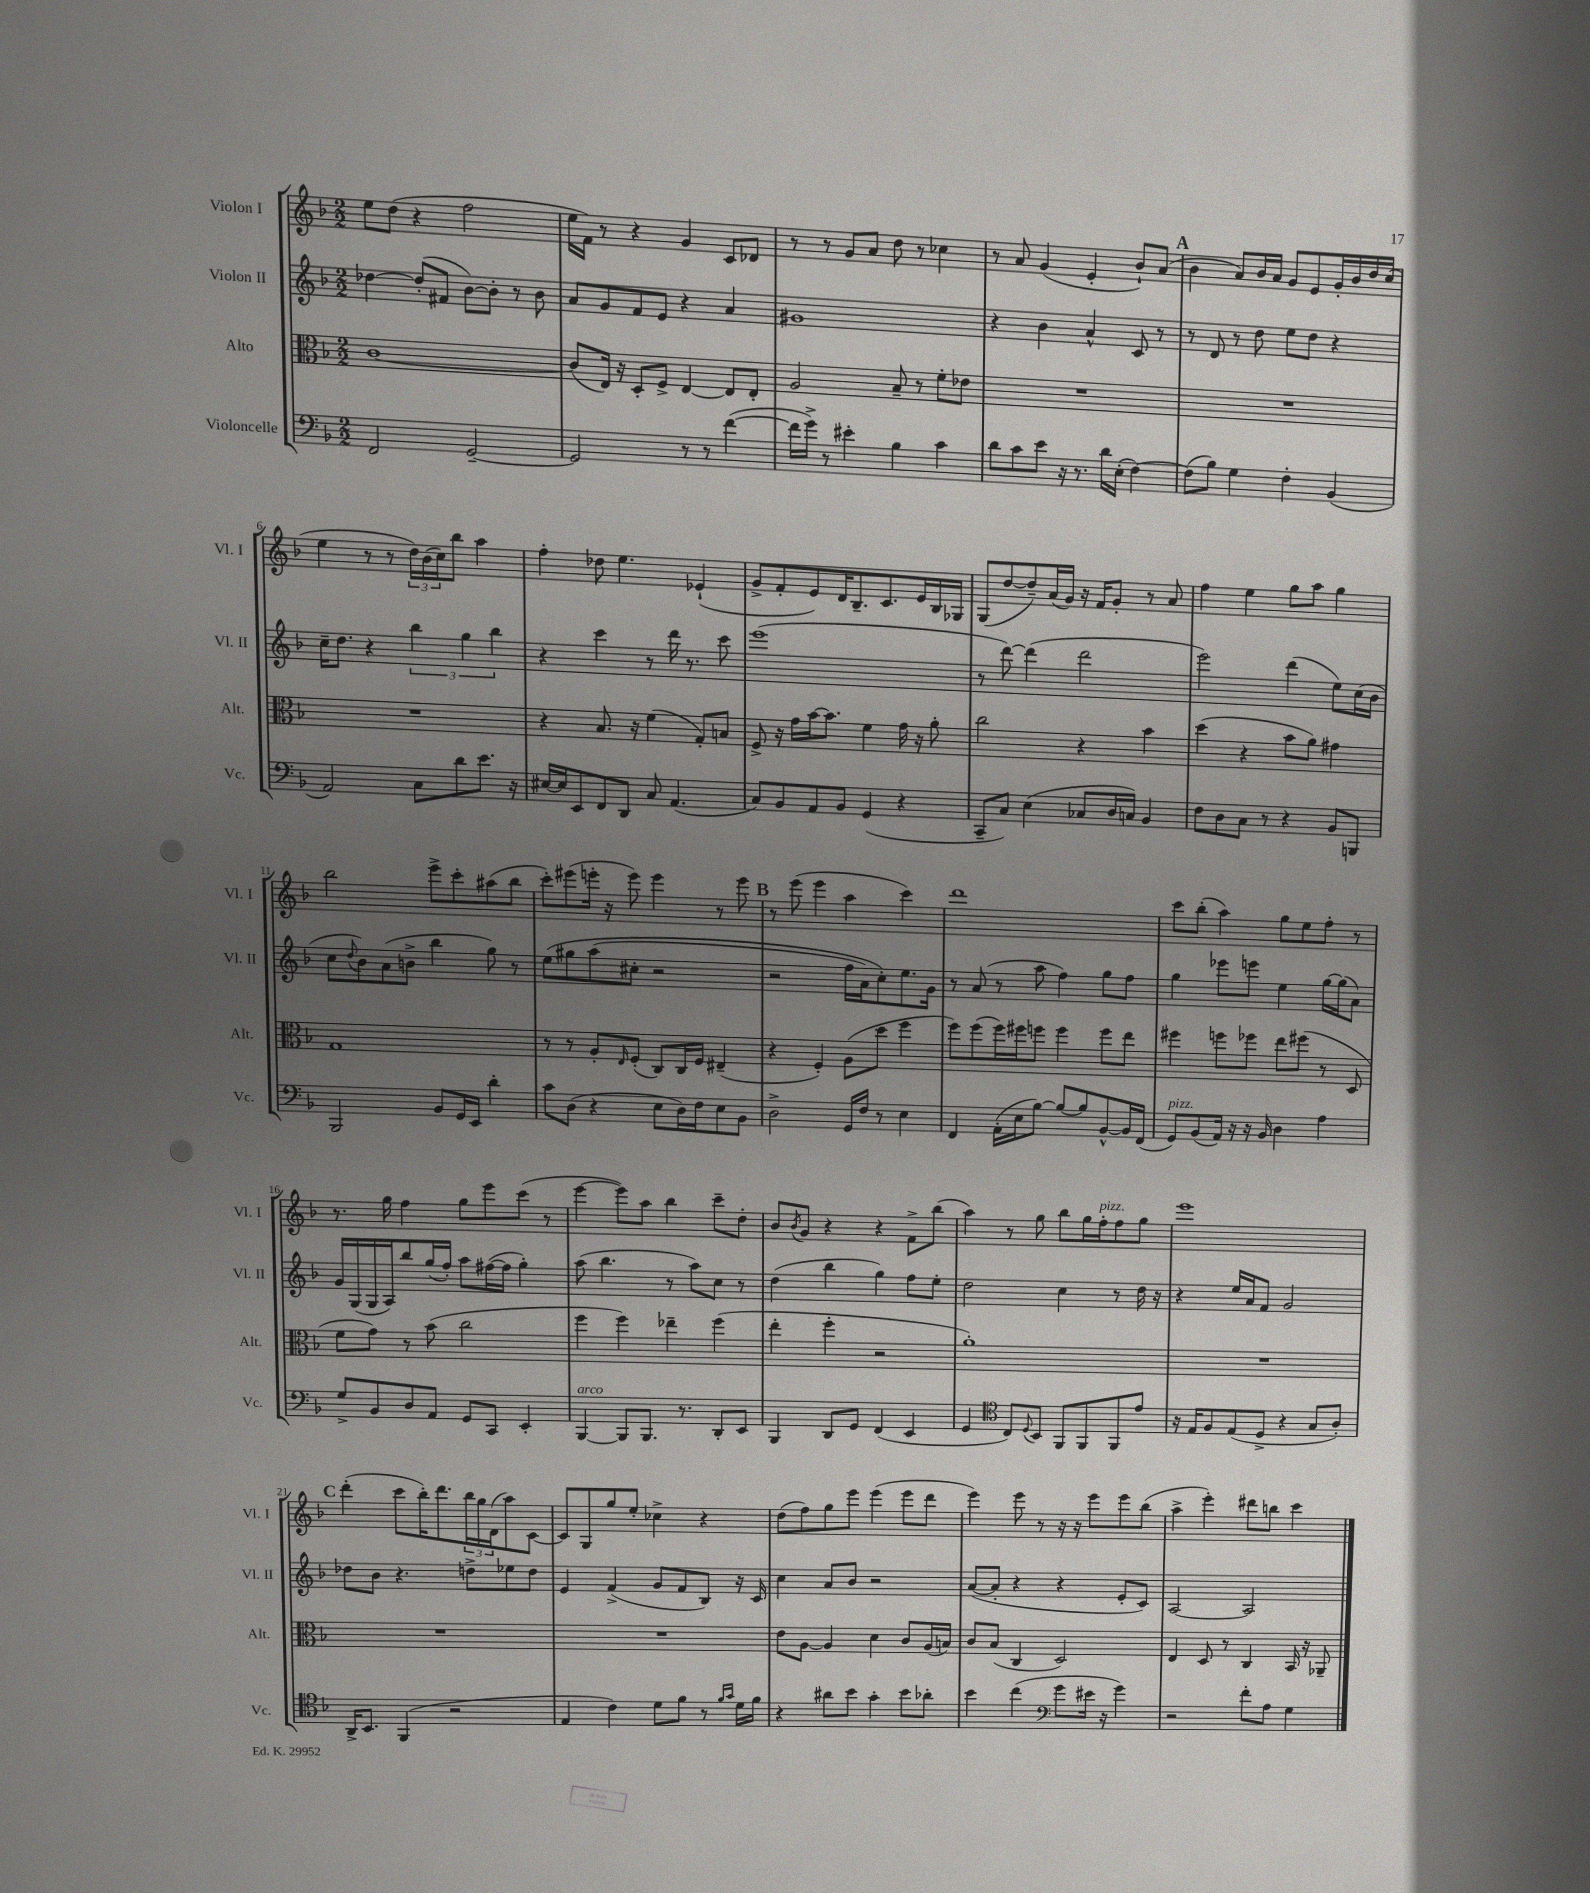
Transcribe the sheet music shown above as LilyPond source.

<<
\new StaffGroup <<
\new Staff = "s0" \with { instrumentName = "Violon I" shortInstrumentName = "Vl. I" } {
    \clef treble \key f \major \numericTimeSignature \time 2/2
    e''8 d''8( r4 f''2 |
    e''16 f'16) r8 r4 g'4 c'8 des'8 |
    r8 r8 g'8 a'8 d''8 r8 ces''4 |
    r8 a'8 g'4( e'4-. bes'8-!) a'8( |
    \mark \markup { \bold "A" } bes'4 a'8) bes'16 a'16 g'8 e'8 g'16-. bes'16 d''16 c''16( |
    e''4 r8 r8 \tuplet 3/2 { d''16) bes'16( c''16) } bes''8 a''4 |
    f''4-. des''8 e''4. ees'4-!( |
    g'8-> f'8-. e'8) d'16 bes8.-- c'8. e'16 bes16 ges16 |
    g8( d''8~ d''8--) a'16( g'16) r16 f'16 g'8-. r8 a'8 |
    f''4 e''4 g''8 a''8 g''4 |
    bes''2 e'''8-> c'''8-. ais''8( bes''8 |
    c'''8-.) eis'''8( e'''16-. r16 e'''8) e'''4 r8 e'''8 |
    \mark \markup { \bold "B" } r8 e'''8( e'''4 a''4 c'''4) |
    d'''1 |
    c'''8 bes''8-.( a''4) g''8 e''8 f''8-. r8 |
    r8. g''16 f''4 g''8 e'''8 c'''8( r8 |
    e'''4~ e'''8) a''8 bes''4 c'''8-- d''8-. |
    bes'8 \acciaccatura { bes'8 } g'8 r4 r4 f'8-> bes''8( |
    a''4) r8 g''8 bes''8 g''16 f''16-.^\markup { \italic "pizz." } f''8 g''8 |
    e'''1 |
    \mark \markup { \bold "C" } d'''4-.( c'''8 bes''16-.) d'''8. \tuplet 3/2 { bes''16 g''16 d'16( } a''8) c'8~ |
    c'8 g8 g''8 e''8-. ces''4-> r4 |
    d''8( f''8) g''8 e'''8 e'''4( e'''8 d'''8 |
    e'''4) e'''8 r8 r16 r16 e'''8 e'''8 bes''8( |
    a''4-> e'''4-.) dis'''8 b''8 c'''4 \bar "|." |
}
\new Staff = "s1" \with { instrumentName = "Violon II" shortInstrumentName = "Vl. II" } {
    \clef treble \key f \major \numericTimeSignature \time 2/2
    des''4~ des''8-.( fis'8 bes'8~) bes'8-. r8 bes'8 |
    a'8 g'8 f'8 e'8 r4 a'4 |
    gis'1 |
    r4 bes'4 a'4-^ c'8 r8 |
    \mark \markup { \bold "A" } r8 d'8 r8 d''8 e''8 d''8 r4 |
    c''16-- d''8. r4 \tuplet 3/2 { bes''4 g''4 bes''4 } |
    r4 c'''4 r8 d'''16 r8. c'''8 |
    e'''1( |
    r8 d'''8~) d'''4( d'''2 |
    e'''2) d'''4( e''8) c''16( bes'16 |
    c''8 \appoggiatura { d''8 } bes'8) a'8( b'8-> bes''4 g''8) r8 |
    e''8\( gis''8 a''8( cis''8-. r2 |
    \mark \markup { \bold "B" } r2 f''16 a'16) c''8-.\) e''8. g'16 |
    r8 a'8( r8 a''8 f''4) g''8 f''8 |
    g''4 ees'''8 e'''8 e''4 g''16~ g''16( a'8) |
    g'16 g16( g16 a16) bes''8 g''16( f''16-.) a''8 fis''16~( fis''16 g''4-.) |
    a''8( bes''4. r8 a''8) c''8 r8 |
    d''4( bes''4 g''4) f''8 e''8-. |
    d''2 c''4 r8 d''16 r16 |
    r4 e''16 a'16 f'8 g'2 |
    \mark \markup { \bold "C" } des''8 bes'8 r4. d''8-> ees''8 d''8 |
    e'4 f'4->( g'8 f'8 bes8) r16 c'16 |
    c''4 a'8 bes'8 r2 |
    a'8~( a'8-. r4 r4 e'8-. c'8) |
    a2~ a2 \bar "|." |
}
\new Staff = "s2" \with { instrumentName = "Alto" shortInstrumentName = "Alt." } {
    \clef alto \key f \major \numericTimeSignature \time 2/2
    c'1~ |
    c'8( e16) r16 d8-. f8-> e4~ e8 e8-. |
    a2 bes8-- r8 f'8-. ees'8 |
    R1 |
    \mark \markup { \bold "A" } R1 |
    R1 |
    r4 bes8. r16 f'4( g8-.) b8 |
    f8-> r16 g'16 bes'16~ bes'8. f'4 g'16 r16 a'8-. |
    c''2 r4 bes'4 |
    d''4( r4 bes'8 a'8) gis'4 |
    g1 |
    r8 r8 a8-. \grace { e16 } f8-.( c8) c16 f16 eis4--( |
    \mark \markup { \bold "B" } r4 f4-.) a8( d''8 f''4 |
    f''8) f''8( f''16) fis''16 f''8 f''4 f''8 e''8 |
    fis''4 f''8 fes''8 e''8 fis''8( r8 d8 |
    f'8 g'8) r8 bes'8( c''2 |
    f''4 f''4) ees''4-- f''4( |
    e''4-. f''4-. r2 |
    a'1-.) |
    R1 |
    \mark \markup { \bold "C" } R1 |
    R1 |
    e'8 a8~ a4 d'4 c'8 a16( b16) |
    c'8 bes8( c4 d2) |
    e4 d8 r8 c4 bes,16 r16 aes,8-- \bar "|." |
}
\new Staff = "s3" \with { instrumentName = "Violoncelle" shortInstrumentName = "Vc." } {
    \clef bass \key f \major \numericTimeSignature \time 2/2
    f,2 g,2~-- |
    g,2 r8 r8 f'4~( |
    f'16 g'16->) r8 eis'4-. bes4 c'4 |
    d'8 c'8 e'8 r16 r8. d'16 e16-.( f4~) |
    \mark \markup { \bold "A" } f8( bes8) g4 f4-. bes,4( |
    a,2) c8 d'8 e'8. r16 |
    eis16~ eis16 e,8 f,8 d,8 c8 a,4.( |
    c8) bes,8 a,8 bes,8 g,4( r4 |
    c,8-- c8) e4( ces8 d16 c16) bes,4 |
    f8 d8 c8 r8 r4 bes,8 b,,8 |
    bes,,2 bes,8 g,16 e,16 d'4-. |
    c'8 d8( r4 e8 d16) f16 e8 bes,8 |
    \mark \markup { \bold "B" } d2-> g,16 f16 r8 e4 |
    f,4 a,16-.( e16 bes8~) bes8~ bes8 bes,8~-^ bes,16 f,16( |
    g,8^\markup { \italic "pizz." }) bes,8( a,16) r16 r16 bes,16 d4 a4 |
    g8-> bes,8 d8 a,8 g,8 c,8 e,4-. |
    bes,,4~^\markup { \italic "arco" } bes,,8 bes,,8. r8. d,8-. e,8 |
    bes,,4 d,8 g,8 f,4( e,4 |
    g,4 \clef tenor c8) \appoggiatura { d8 } bes,8 f,8 f,8 f,8 e'8 |
    r16 e16 f8 e8( d8-> r4 g8 a8-.) |
    \mark \markup { \bold "C" } a,16-> bes,8. f,4( r2 |
    e4 c'4) d'8 f'8 r8 \grace { f'16 g'16 } d'16 f'16 |
    r4 ais'8 bes'8 g'4-. bes'8 aes'8-. |
    bes'4 c''4( \clef bass g'8 eis'16 r16 g'4) |
    r2 f'8-. a8 g4 \bar "|." |
}
>>
>>
